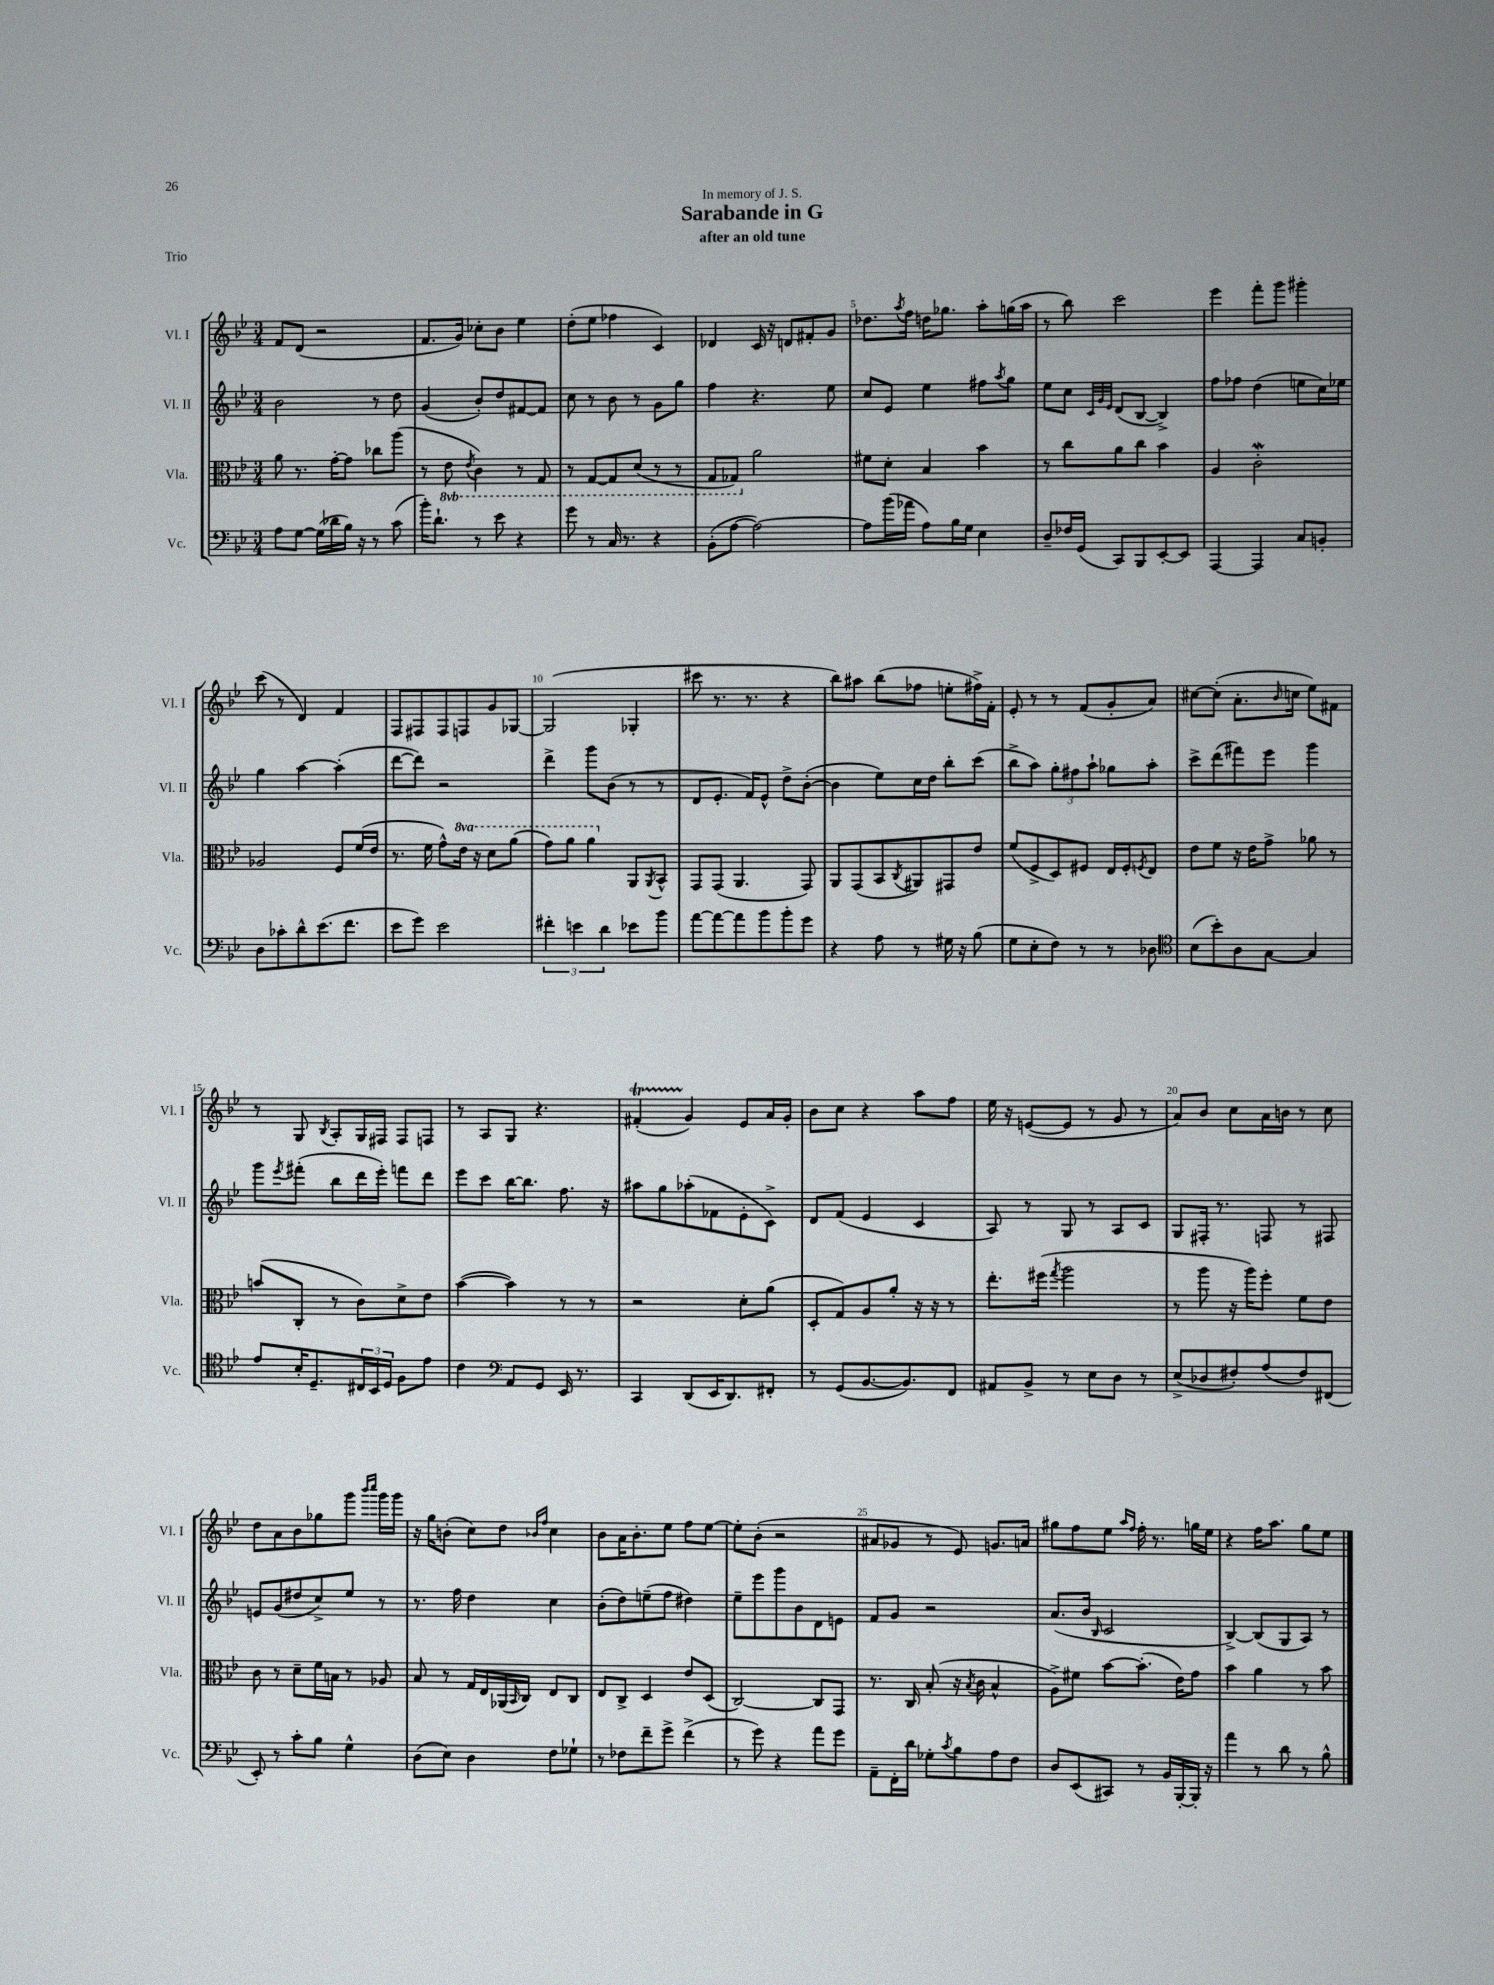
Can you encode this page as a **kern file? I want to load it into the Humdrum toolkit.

**kern	**kern	**kern	**kern
*part4	*part3	*part2	*part1
*staff4	*staff3	*staff2	*staff1
*I"Vc.	*I"Vla.	*I"Vl. II	*I"Vl. I
*I'Vc.	*I'Vla.	*I'Vl. II	*I'Vl. I
*clefF4	*clefC3	*clefG2	*clefG2
*k[b-e-]	*k[b-e-]	*k[b-e-]	*k[b-e-]
*M3/4	*M3/4	*M3/4	*M3/4
=1	=1	=1	=1
8A\L	8a\	2b-\	8f/L
[8G\J	8.r	.	(8d/J
(16G\LL]	.	.	2r
16d-X\	[16g'\KL	.	.
16B-\JJ)	8g\J]	.	.
16r	.	.	.
8r	8cc-X\L	8r	.
(8c\	(8aa\J	8dd\	.
=2	=2	=2	=2
16b-'\KL)	8r	(4g/	8.f/L
8.d`\J	.	.	.
*	*8ba	*	*
.	8E-\	.	.
.	.	.	16g/Jk)
.	8qE-/	.	.
8r	4C\)	8b-'/L)	8cc-X'\L
8e-\	.	8dd/	8b-\J
4r	8r	[8f#X/	4ee-\
.	8GG/	8f#/J]	.
=3	=3	=3	=3
8g\	8r	8cc\	(8dd'\L
8r	[8GG/L	8r	8ee-\J
16C/	8GG/]	8b-\	4ff-X\
8.r	.	.	.
.	(8D/J	8r	.
4r	8r	8g\L	4c/)
.	8r	8gg\J	.
=4	=4	=4	=4
(8BB-'\L	8GG/L	4ff\	4d-X/
[8A\J	8GG-X/J)	.	.
*	*X8ba	*	*
2A\_)	2a\	4.r	16c/
.	.	.	16r
.	.	.	8dn/L
.	.	.	8f#X'/
.	.	8ee-\	8g/J
=5	=5	=5	=5
8A\L]	8f#X\L	8cc/L	8.dd-X\L
(16b-\L	8d'\J	8e-/J	.
.	.	.	8qaa/
16a-X\JJ	.	.	16ff\Jk
8A\L)	4B-/	4ee-\	16ddn\KL
.	.	.	8.gg-X\J
16B-\L	.	.	.
16G\JJ	.	.	.
4E-\	4b-\	8ff#X\L	8aa'\L
.	.	8qaa/	.
.	.	8gg\J	(16ggn\L
.	.	.	16aa\JJ
=6	=6	=6	=6
8D~/L	8r	8ee-\L	8r
16F-X/L	8cc\L	8cc\J	8bb-\)
(16GG/JJ	.	.	.
.	.	32qqc/LLL	.
.	.	32qqg/	.
.	.	32qqe-/JJJ	.
8CC/L)	8a\	(8d/L	2ccc\
8BBB-/	8cc\J	[8B-/J	.
[8EE-'/	4b-\	4B-^/])	.
8EE-/J]	.	.	.
=7	=7	=7	=7
[4AAA/	4A/	8ff\L	4eee-\
.	.	8ff-X\J	.
4AAA/]	2cW'\	(4dd\	8fff'\L
.	.	.	8ggg\J
8C/L	.	8een\L	4ggg#X'\
8BBn'/J	.	16cc\L)	.
.	.	16ee-X\JJ	.
!!LO:LB:g=z
=8	=8	=8	=8
8D\L	2A-X/	4gg\	(8ccc\
8c-X'\	.	.	8r
8d^^\	.	[4aa\	4d/)
(8.e-\	.	.	.
.	8F/L	(4aa'\]	4f/
8.f\J	.	.	.
.	(16f/L	.	.
.	16e-/JJ	.	.
=9	=9	=9	=9
8e-\L	8.r	[8ddd\L	8F/L
8g\J)	.	8ddd\J])	8F#X/
.	16f\	.	.
2e-\	8g^^\L)	2r	8F#/
*	*8va	*	*
.	16ee-\Jk	.	8Fn/
.	16r	.	.
.	8dd\L	.	8g/
.	(8aa\J	.	[8G-X/J
=10	=10	=10	=10
6f#X'\	8gg\L)	4ddd^\	(2G-/]
.	8aa\J	.	.
6en\	.	.	.
.	4aa\	8ggg\L	.
6d\	.	.	.
.	.	(8b-\J	.
*	*X8va	*	*
8e-X\L	8AA/L	8r	4G-X'/
.	8qAA/	.	.
8b-\J	8BB-^^/J	8r	.
=11	=11	=11	=11
[8a\L	8GG/L	8d/L	8ccc#X\
8a\_	(8GG/J	8.e-'/J	8.r
8a\]	4.AA/	.	.
.	.	16f/KL)	8.r
8b-\	.	8e-^^/J	.
8b-'\	.	8dd^\L	4r
8g\J	8GG/)	([8b-'\J	.
=12	=12	=12	=12
4r	8AA/L	4b-\]	8bb-\L)
.	(8GG/	.	8aa#X\J
8A\	8BB-/	8ee-\L)	(8bb-\L
.	8qC/	.	.
8r	8AA#X/)	16cc\L	8ff-X\J
.	.	16dd\JJ	.
16G#X\	8GG#X/	8bb-'\L	8een'\L
16r	.	.	.
(8B-\	8e-/J	(8ccc\J	16ff#X^\L)
.	.	.	16f'\JJ
=13	=13	=13	=13
8G\L	(8f/L	8bb-^\L	8e-'/
8E-'\	8F^/	8aa\J)	8r
8F\J)	8D/)	12gg'\L	8r
.	.	12ff#X\	.
8r	8F#X/J	.	(8f/L
.	.	12aa`\J	.
8r	16E-/LL	8gg-X\L	8g'/
.	16F#'/J	.	.
.	8qFn/	.	.
8D-X\	8E-/J	8aa'\J	8a/J)
=14	=14	=14	=14
*clefC4	*	*	*
(8B-\L	8e-\L	8ccc^\L	[8cc#X\L
8b-'\)	8f\J	(8ddd\	(8cc#'\J]
8A\	16r	8fff#X\)	8.a'\L
.	16e-\KL	.	.
[8G\J	8g^\J	8eee-\J	.
.	.	.	16qqb-/
.	.	.	16ccn\Jk
4G/]	8a-X\	4ggg\	8ee-\L)
.	8r	.	8f#X\J
!!LO:LB:g=z
=15	=15	=15	=15
8e-/L	(8bn/L	8ggg\L	8r
.	.	8qeee-/	.
16B-'/K	8C'/J	(8fff#X'\J	8G/
8.D~/	.	.	.
.	.	.	8qB-/
.	8r	8bb-\L	8A'/L
24C#X/L	8c\L)	16ddd\L	16G/L
24BB-/	.	.	.
.	.	16eee-'\JJ)	16F#X/JJ
24D/JJ	.	.	.
8F\L	8d^\	8fffn\L	8F#/L
8e-\J	8e-\J	8ddd\J	8Fn/J
=16	=16	=16	=16
4c\	([4b-\	8eee-\L	8r
.	.	8ccc\J	8A/L
*clefF4	*	*	*
8AA/L	4b-\])	[16bb-\KL	8G/J
.	.	8.bb-\J]	.
8GG/J	.	.	4.r
16EE-/	8r	8.ff\	.
8.r	.	.	.
.	8r	.	.
.	.	16r	.
=17	=17	=17	=17
4CC/	2r	8aa#X\L	(4f#Xt'/
.	.	8gg\	.
(8DD/L	.	(8aa-X'\	4g/)
16EE-/K	.	8f-X\	.
8.DD/)	.	.	.
.	8d'\L	8e-'\	8e-/L
8FF#X'/J	(8a\J	8c^\J)	16a/L
.	.	.	16g'/JJ
=18	=18	=18	=18
8r	8D'/L	8d/L	8b-\L
(8GG/L	8G/)	(8f/J	8cc\J
[8.BB-/	8A/	4e-/	4r
.	8a'/J	.	.
8.BB-/])	.	.	.
.	16r	4c/	8aa\L
.	16r	.	.
8FF/J	8r	.	8ff\J
=19	=19	=19	=19
8AA#X/L	8.ee-'\L	8A/)	16ee-\
.	.	.	16r
8BB-^/J	.	8r	([8en/L
.	(16ff#X\Jk	.	.
.	8qgg/	.	.
8r	2aa\	8G/	8e/J]
8E-\L	.	8r	8r
8D\J	.	8A/L	8g/
8r	.	8c/J	8r
=20	=20	=20	=20
(8E-^/L	8r	8G/L	8a/L)
8D-X/	8aa\	16F#X'/Jk	8b-/J
.	.	8.r	.
8F#X'/)	16r	.	8cc\L
.	16aa\KL)	.	.
(8A/	8ff'\J	8Fn/	16a\L
.	.	.	16bn\JJ
8F#/)	8f\L	8r	8r
(8FF#X/J	8e-\J	8F#X/	8cc\
!!LO:LB:g=z
=21	=21	=21	=21
8EE-'/)	8c\	8en/L	8dd\L
8r	8r	(8g/	8a\
8c'\L	8d~\L	8dd#X/	8b-\
8B-\J	16f\L	8cc^/)	8gg-X\
.	16Bn\JJ	.	.
4G^^\	8r	8ee-/J	8ggg\J
.	.	.	16qqbbb-/LL
.	.	.	16qqcccc/JJ
.	8A-X/	8r	16ggg\LL
.	.	.	16ggg\JJ
=22	=22	=22	=22
(8D\L	8B-/	8.r	16r
.	.	.	16gg\KL
8E-\J)	8r	.	(8bn'\J
.	.	16ff\	.
4D\	16G/LL	4dd\	8cc\L)
.	16E-/	.	.
.	(16AA-X/	.	8dd\J
.	16qqBB-/	.	.
.	16C/JJ)	.	.
.	.	.	16qqb-X/LL
.	.	.	16qqff/JJ
8F\L	8E-/L	4cc\	4cc\
8G-X`\J	8C/J	.	.
=23	=23	=23	=23
8r	8E-/L	(8b-'\L	8b-\L
8F-X\L	8C^/J	8dd\)	16a\K
.	.	.	8.b-'\
8f~\	4D/	(8een~\	.
8g^\J	.	8ff\J	8ee-\J
(4f^\	8e-/L	4dd#X\)	8ff\L
.	(8D/J	.	[8ee-\J
=24	=24	=24	=24
8r	[2C/)	8ee-~\L	8ee-'\L]
8g\)	.	8eee-\	(8b-'\J
4r	.	8ggg\	2r
.	.	8b-\	.
8a\L	8C/L]	8d\	.
8g\J	8GG/J	8en\J	.
=25	=25	=25	=25
8AA~\L	8.r	8f/L	8a#X/L
16FF'\L	.	8g/J	8g-X/J
16d\JJ	16C/	.	.
8G-X'\L	(8B-'/	2r	8r
8qc/	.	.	.
8B-\	16r	.	8e-/)
.	8qB-/	.	.
.	16c\	.	.
8A\	4B-^^/	.	8.gn/L
8F\J	.	.	.
.	.	.	16an/Jk
=26	=26	=26	=26
8D/L	8A^\L)	(8.a/L	8gg#X\L
(8EE-/	8f#X\J	.	8ff\
.	.	16b-/Jk	.
.	.	16qqB-/	.
8CC#X/J)	[8b-\L	2c/	8ee-\J
.	.	.	16qqaa/LL
.	.	.	16qqff/JJ
8r	(8.b-'\J]	.	16ff'\
.	.	.	8.r
16BB-/LL	.	.	.
[16BBB-'/	16e-\KL)	.	.
16BBB-'/JJ]	8g\J	.	16ggn\LL
16r	.	.	16ee-\JJ
=27	=27	=27	=27
4a\	4b-\	[4B-^/)	4r
8r	4a\	(8B-/L]	16ff\KL
.	.	.	8.aa\J
8d\	.	8G/	.
8r	8r	8A/J)	8gg\L
8B-^^\	8b-\	8r	8ee-\J
==	==	==	==
*-	*-	*-	*-
